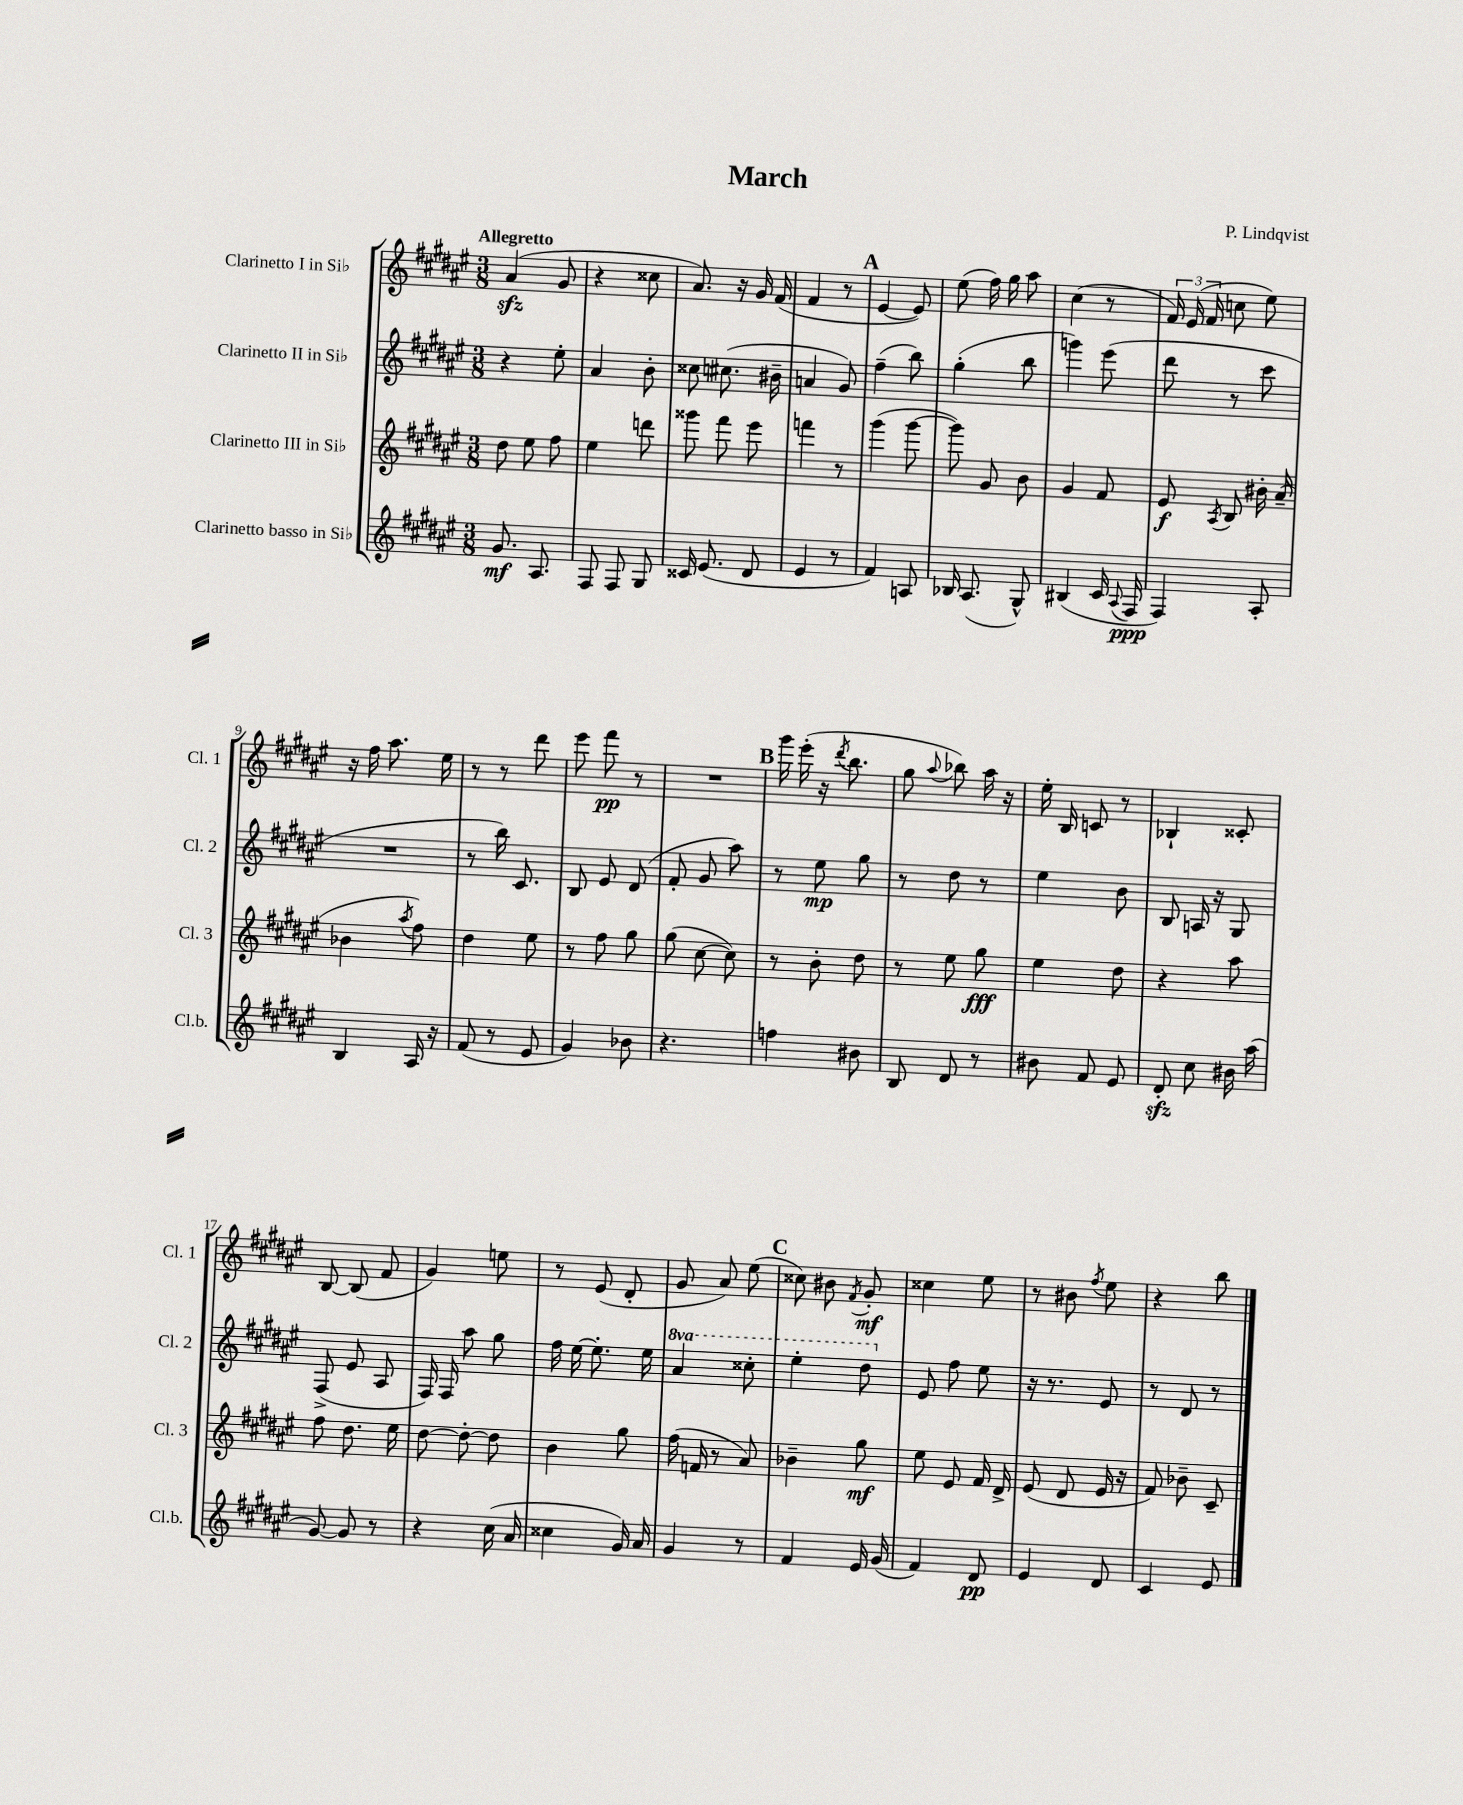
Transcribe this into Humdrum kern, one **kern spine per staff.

**kern	**dynam	**kern	**dynam	**kern	**dynam	**kern	**dynam
*part4	*part4	*part3	*part3	*part2	*part2	*part1	*part1
*staff4	*staff4	*staff3	*staff3	*staff2	*staff2	*staff1	*staff1
*I"Clarinetto basso in Si♭	*	*I"Clarinetto III in Si♭	*	*I"Clarinetto II in Si♭	*	*I"Clarinetto I in Si♭	*
*I'Cl.b.	*	*I'Cl. 3	*	*I'Cl. 2	*	*I'Cl. 1	*
*clefG2	*	*clefG2	*	*clefG2	*	*clefG2	*
*k[f#c#g#d#a#e#]	*	*k[f#c#g#d#a#e#]	*	*k[f#c#g#d#a#e#]	*	*k[f#c#g#d#a#e#]	*
*M3/8	*	*M3/8	*	*M3/8	*	*M3/8	*
=1	=1	=1	=1	=1	=1	=1	=1
!	!	!	!	!	!	!LO:TX:a:B:t=Allegretto	!
8.g#/	mf	8dd#\	.	4r	.	(4a#zz/	.
.	.	8ee#\	.	.	.	.	.
8.A#/	.	.	.	.	.	.	.
.	.	8ff#\	.	8ee#'\	.	8g#/	.
=2	=2	=2	=2	=2	=2	=2	=2
8F#/	.	4ee#\	.	4a#/	.	4r	.
8F#/	.	.	.	.	.	.	.
8G#/	.	8dddn\	.	8b'\	.	8cc##X\	.
=3	=3	=3	=3	=3	=3	=3	=3
16c##X/	.	8ggg##X\	.	8cc##X\	.	8.a#/)	.
(8.e#/	.	.	.	.	.	.	.
.	.	8fff#\	.	(8.cc#X\	.	.	.
.	.	.	.	.	.	16r	.
8d#/	.	8eee#\	.	.	.	16g#/	.
.	.	.	.	16b#X~\	.	(16f#/	.
=4	=4	=4	=4	=4	=4	=4	=4
4e#/	.	4fffn\	.	4an/	.	4f#/	.
8r	.	8r	.	8g#/)	.	8r	.
!!LO:REH:place=s1:t=A
=5	=5	=5	=5	=5	=5	=5	=5
4f#/)	.	(4ggg#\	.	(4ff#~\	.	[4e#/	.
8An/	.	[8ggg#\	.	8bb\)	.	8e#/])	.
=6	=6	=6	=6	=6	=6	=6	=6
16B-X/	.	8ggg#\])	.	(4gg#'\	.	(8ee#\	.
(8.A#/	.	.	.	.	.	.	.
.	.	8g#/	.	.	.	16ff#\)	.
.	.	.	.	.	.	16gg#\	.
8G#^^/)	.	8b\	.	8bb\	.	8aa#\	.
=7	=7	=7	=7	=7	=7	=7	=7
(4B#X/	.	4g#/	.	4gggn\)	.	(4cc#\	.
16c#/	.	8f#/	.	(8eee#\	.	8r	.
8qqA#/	.	.	.	.	.	.	.
16F#/	ppp	.	.	.	.	.	.
=8	=8	=8	=8	=8	=8	=8	=8
4F#/)	.	8e#/	f	8ddd#\	.	24f#/)	.
.	.	.	.	.	.	(24e#/	.
.	.	.	.	.	.	24f#/	.
.	.	8qA#/	.	.	.	.	.
.	.	8B/	.	8r	.	8ccn\	.
8A#'/	.	16b#X'\	.	8ccc#\	.	8ee#\)	.
.	.	(16a#~/	.	.	.	.	.
!!LO:LB:g=z
=9	=9	=9	=9	=9	=9	=9	=9
4B/	.	4b-X\	.	4.r	.	16r	.
.	.	.	.	.	.	16ff#\	.
.	.	.	.	.	.	8.aa#\	.
.	.	8qaa#/	.	.	.	.	.
16A#/	.	8ff#\)	.	.	.	.	.
16r	.	.	.	.	.	16ee#\	.
=10	=10	=10	=10	=10	=10	=10	=10
(8f#/	.	4dd#\	.	8r	.	8r	.
8r	.	.	.	16bb\)	.	8r	.
.	.	.	.	8.c#/	.	.	.
8e#/	.	8ee#\	.	.	.	8ddd#\	.
=11	=11	=11	=11	=11	=11	=11	=11
4g#/)	.	8r	.	8B/	.	8eee#\	.
.	.	8ff#\	.	8e#/	.	8fff#\	pp
8b-X\	.	8gg#\	.	(8d#/	.	8r	.
=12	=12	=12	=12	=12	=12	=12	=12
4.r	.	(8gg#\	.	8f#'/	.	4.r	.
.	.	[8cc#\	.	8g#/	.	.	.
.	.	8cc#\])	.	8aa#\)	.	.	.
!!LO:REH:place=s1:t=B
=13	=13	=13	=13	=13	=13	=13	=13
4ffn\	.	8r	.	8r	.	16ggg#\	.
.	.	.	.	.	.	(16eee#'\	.
.	.	8b'\	.	8ee#\	mp	16r	.
.	.	.	.	.	.	8qddd#/	.
.	.	.	.	.	.	8.bb\	.
8b#X\	.	8dd#\	.	8gg#\	.	.	.
=14	=14	=14	=14	=14	=14	=14	=14
8B/	.	8r	.	8r	.	8gg#\	.
.	.	.	.	.	.	8qqaa#/	.
8d#/	.	8ee#\	.	8dd#\	.	8bb-X\)	.
8r	.	8gg#\	fff	8r	.	16aa#\	.
.	.	.	.	.	.	16r	.
=15	=15	=15	=15	=15	=15	=15	=15
8b#X\	.	4ee#\	.	4ee#\	.	16ee#'\	.
.	.	.	.	.	.	16B/	.
8f#/	.	.	.	.	.	8cn/	.
8e#/	.	8dd#\	.	8b\	.	8r	.
=16	=16	=16	=16	=16	=16	=16	=16
8d#zz'/	.	4r	.	8B/	.	4B-X`/	.
8cc#\	.	.	.	16An/	.	.	.
.	.	.	.	16r	.	.	.
16b#X\	.	8aa#\	.	8G#/	.	8c##X'/	.
(16aa#\	.	.	.	.	.	.	.
!!LO:LB:g=z
=17	=17	=17	=17	=17	=17	=17	=17
[8g#/)	.	8ff#\	.	(8F#^/	.	[8B/	.
8g#/]	.	8.dd#\	.	8e#/	.	(8B/]	.
8r	.	.	.	8A#/	.	8f#/	.
.	.	16ee#\	.	.	.	.	.
=18	=18	=18	=18	=18	=18	=18	=18
4r	.	[8dd#\	.	16F#/)	.	4g#/)	.
.	.	.	.	16F#/	.	.	.
.	.	8dd#'\_	.	8aa#\	.	.	.
(16cc#\	.	8dd#\]	.	8gg#\	.	8een\	.
16a#/	.	.	.	.	.	.	.
=19	=19	=19	=19	=19	=19	=19	=19
4cc##X\	.	4b\	.	16ff#\	.	8r	.
.	.	.	.	[16ee#\	.	.	.
.	.	.	.	8.ee#'\]	.	(8e#/	.
16g#/)	.	8gg#\	.	.	.	8d#'/	.
16a#/	.	.	.	16ee#\	.	.	.
=20	=20	=20	=20	=20	=20	=20	=20
*	*	*	*	*8va	*	*	*
4g#/	.	(16ff#\	.	4aa#/	.	8g#/	.
.	.	16fn/	.	.	.	.	.
.	.	8r	.	.	.	8a#/)	.
8r	.	8a#/)	.	8ccc##X'\	.	(8ee#\	.
!!LO:REH:place=s1:t=C
=21	=21	=21	=21	=21	=21	=21	=21
4f#/	.	4b-X~\	.	4eee#'\	.	8cc##X\)	.
.	.	.	.	.	.	8b#X\	.
.	.	.	.	.	.	8qf#/	.
16e#/	.	8gg#\	mf	8ddd#\	.	8g#'/	mf
(16g#/	.	.	.	.	.	.	.
=22	=22	=22	=22	=22	=22	=22	=22
*	*	*	*	*X8va	*	*	*
4f#/)	.	8ee#\	.	8e#/	.	4cc##X\	.
.	.	8e#/	.	8ff#\	.	.	.
8d#/	pp	16f#/	.	8ee#\	.	8ee#\	.
.	.	16d#^/	.	.	.	.	.
=23	=23	=23	=23	=23	=23	=23	=23
4e#/	.	(8e#/	.	16r	.	8r	.
.	.	.	.	8.r	.	.	.
.	.	8d#/	.	.	.	8b#X\	.
.	.	.	.	.	.	8qff#/	.
8d#/	.	16e#/	.	8e#/	.	8ee#\	.
.	.	16r	.	.	.	.	.
=24	=24	=24	=24	=24	=24	=24	=24
4c#/	.	8f#/)	.	8r	.	4r	.
.	.	8b-X~\	.	8d#/	.	.	.
8e#/	.	8c#~/	.	8r	.	8bb\	.
==	==	==	==	==	==	==	==
*-	*-	*-	*-	*-	*-	*-	*-
